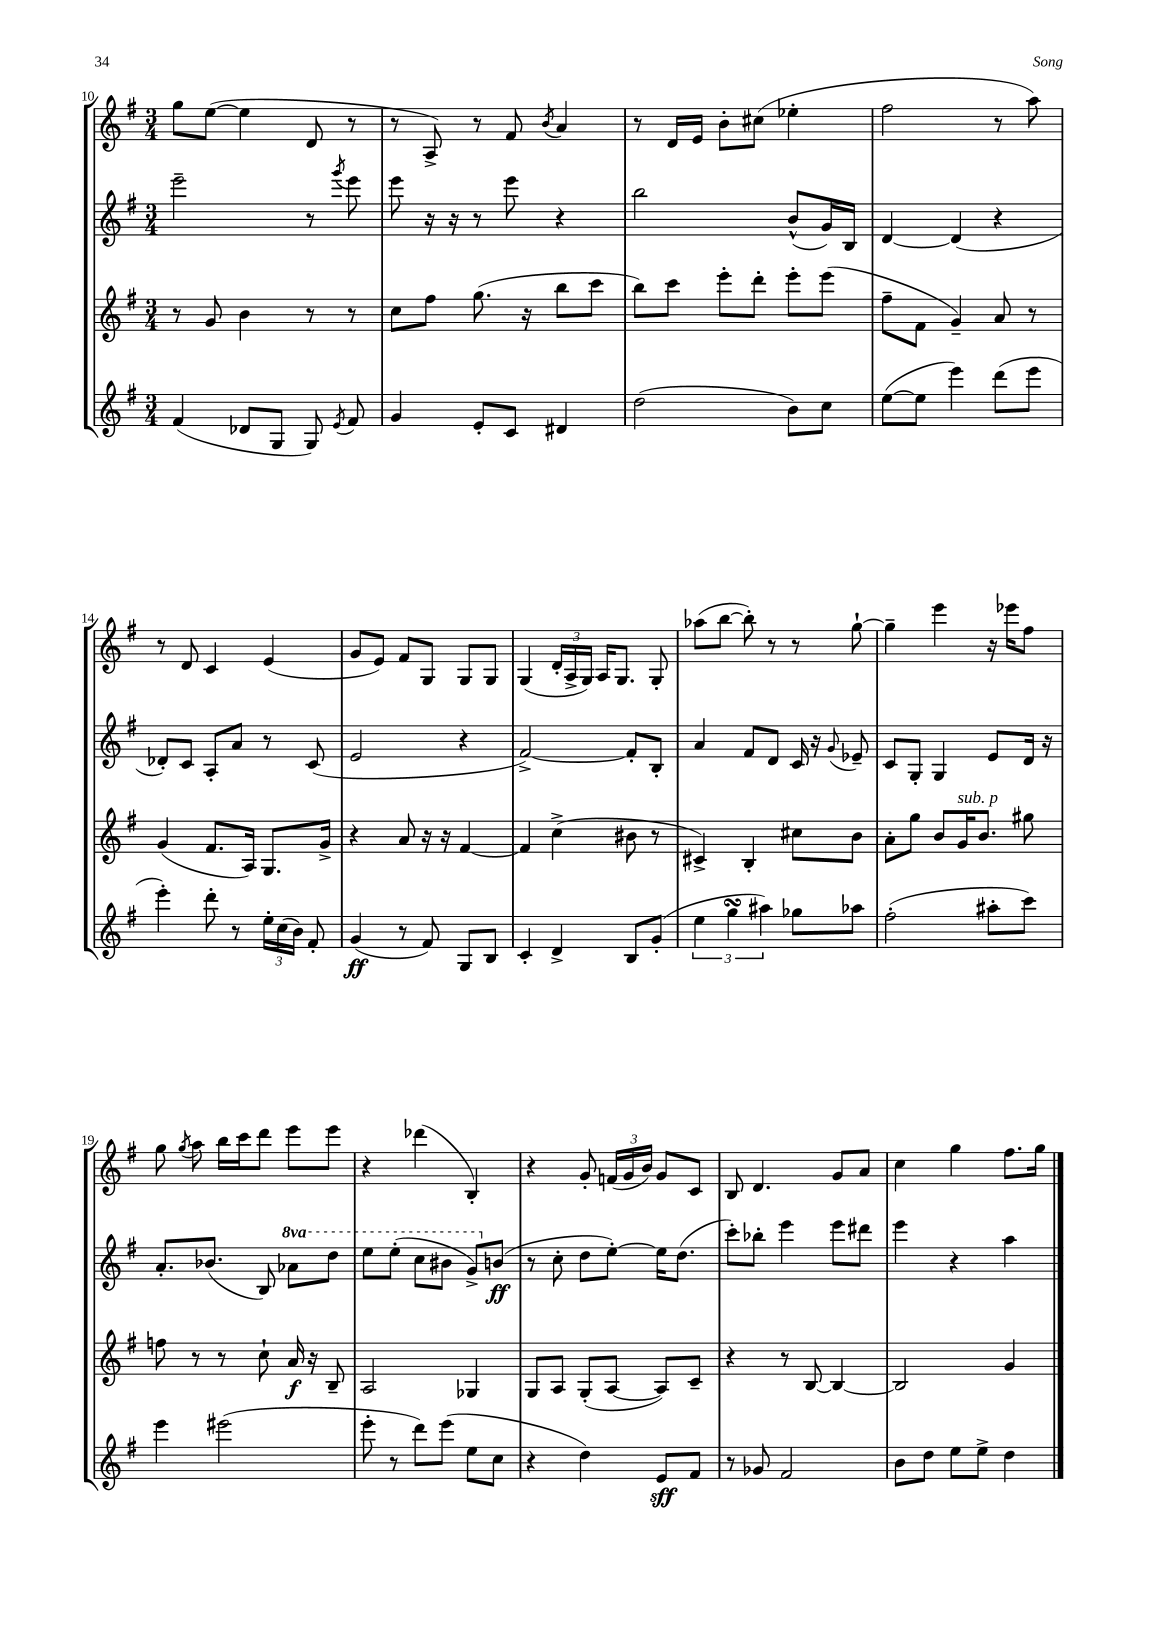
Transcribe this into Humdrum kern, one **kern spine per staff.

**kern	**kern	**kern	**kern
*staff4	*staff3	*staff2	*staff1
*clefG2	*clefG2	*clefG2	*clefG2
*k[f#]	*k[f#]	*k[f#]	*k[f#]
*M3/4	*M3/4	*M3/4	*M3/4
(4f#/	8r	2eee~\	8gg\L
.	8g/	.	([8ee\J
8d-/L	4b\	.	4ee\]
8G/J	.	.	.
8G/)	8r	8r	8d/
8qe/	.	8qggg/	.
8f#/	8r	8eee\	8r
=	=	=	=
4g/	8cc\L	8eee\	8r
.	8ff#\J	16r	8A^/)
.	.	16r	.
8e'/L	(8.gg\	8r	8r
8c/J	.	8eee\	8f#/
.	16r	.	.
.	.	.	8qb/
4d#/	8bb\L	4r	4a/
.	8ccc\J	.	.
=	=	=	=
(2dd\	8bb\L)	2bb\	8r
.	8ccc\J	.	16d/LL
.	.	.	16e/JJ
.	8eee'\L	.	8b'\L
.	8ddd'\J	.	(8cc#\J
8b\L)	8eee'\L	(8b^^/L	4ee-'\
8cc\J	(8eee\J	16g/L)	.
.	.	16B/JJ	.
=	=	=	=
([8ee\L	8ff#~\L	[4d/	2ff#\
8ee\]J	8f#\J	.	.
4eee\)	4g~/)	(4d/]	.
(8ddd\L	8a/	4r	8r
8eee\J	8r	.	8aa\)
=	=	=	=
4eee'\)	(4g/	8d-'/L)	8r
.	.	8c/J	8d/
8ddd'\	8.f#/L	8A'/L	4c/
8r	.	8a/J	.
.	16A/Jk)	.	.
24ee'\LL	8.G/L	8r	(4e/
(24cc\	.	.	.
24b\JJ)	.	.	.
8f#'/	.	(8c/	.
.	16g^/Jk	.	.
=	=	=	=
(4g/	4r	2e/	8g/L
.	.	.	8e/J)
8r	8a/	.	8f#/L
8f#/)	16r	.	8G/J
.	16r	.	.
8G/L	[4f#/	4r	8G/L
8B/J	.	.	8G/J
=	=	=	=
4c'/	4f#/]	[2f#^/)	(4G/
4d^/	(4cc^\	.	24d'/LL
.	.	.	24A^/
.	.	.	24G/JJ)
.	.	.	16A/LK
.	.	.	8.G/J
8B/L	8b#\	8f#'/]L	.
(8g'/J	8r	8B'/J	8G'/
=	=	=	=
6ee\	4c#^/)	4a/	(8aa-\L
.	.	.	[8bb\J
6gg\	.	.	.
.	4B'/	8f#/L	8bb'\])
6aa#\)	.	.	.
.	.	8d/J	8r
8gg-\L	8cc#\L	16c/	8r
.	.	16r	.
.	.	8qqg/	.
8aa-\J	8b\J	8e-~/	[8gg`\
=	=	=	=
(2ff#'\	8a'\L	8c/L	4gg~\]
.	8gg\J	8G'/J	.
.	8b/L	4G/	4eee\
.	16g/K	.	.
.	8.b/J	.	.
8aa#'\L	.	8e/L	16r
.	.	.	16eee-\LK
8ccc\J)	8gg#\	16d/Jk	8ff#\J
.	.	16r	.
=	=	=	=
4eee\	8ff\	8.a'/L	8gg\
.	.	.	8qgg/
.	8r	.	8aa\
.	.	(8.b-/J	.
(2eee#\	8r	.	16bb\LL
.	.	.	16ccc\J
.	8cc`\	8B/)	8ddd\J
.	16a/	8aa-\L	8eee\L
.	16r	.	.
.	8B~/	8ddd\J	8eee\J
=	=	=	=
8eee'\	2A/	8eee\L	4r
8r	.	(8eee'\J	.
8ddd\L)	.	8ccc\L	(4ddd-\
(8eee\J	.	8bb#\J	.
8ee\L	4G-/	8gg^/L)	4B'/)
8cc\J	.	(8b/J	.
=	=	=	=
4r	8G/L	8r	4r
.	8A/J	8cc'\	.
4dd\)	(8G'/L	8dd\L	8g'/
.	[8A/J	[8ee'\J)	(24f/LL
.	.	.	24g/
.	.	.	24b/JJ)
8e/L	8A/]L)	16ee\]LK	8g/L
.	.	(8.dd\J	.
8f#/J	8c~/J	.	8c/J
=	=	=	=
8r	4r	8ccc'\L)	8B/
8g-/	.	8bb-'\J	4.d/
2f#/	8r	4eee\	.
.	[8B/	.	.
.	4B/_	8eee\L	8g/L
.	.	8ddd#\J	8a/J
=	=	=	=
8b\L	2B/]	4eee\	4cc\
8dd\J	.	.	.
8ee\L	.	4r	4gg\
8ee^\J	.	.	.
4dd\	4g/	4aa\	8.ff#\L
.	.	.	16gg\Jk
==	==	==	==
*-	*-	*-	*-
